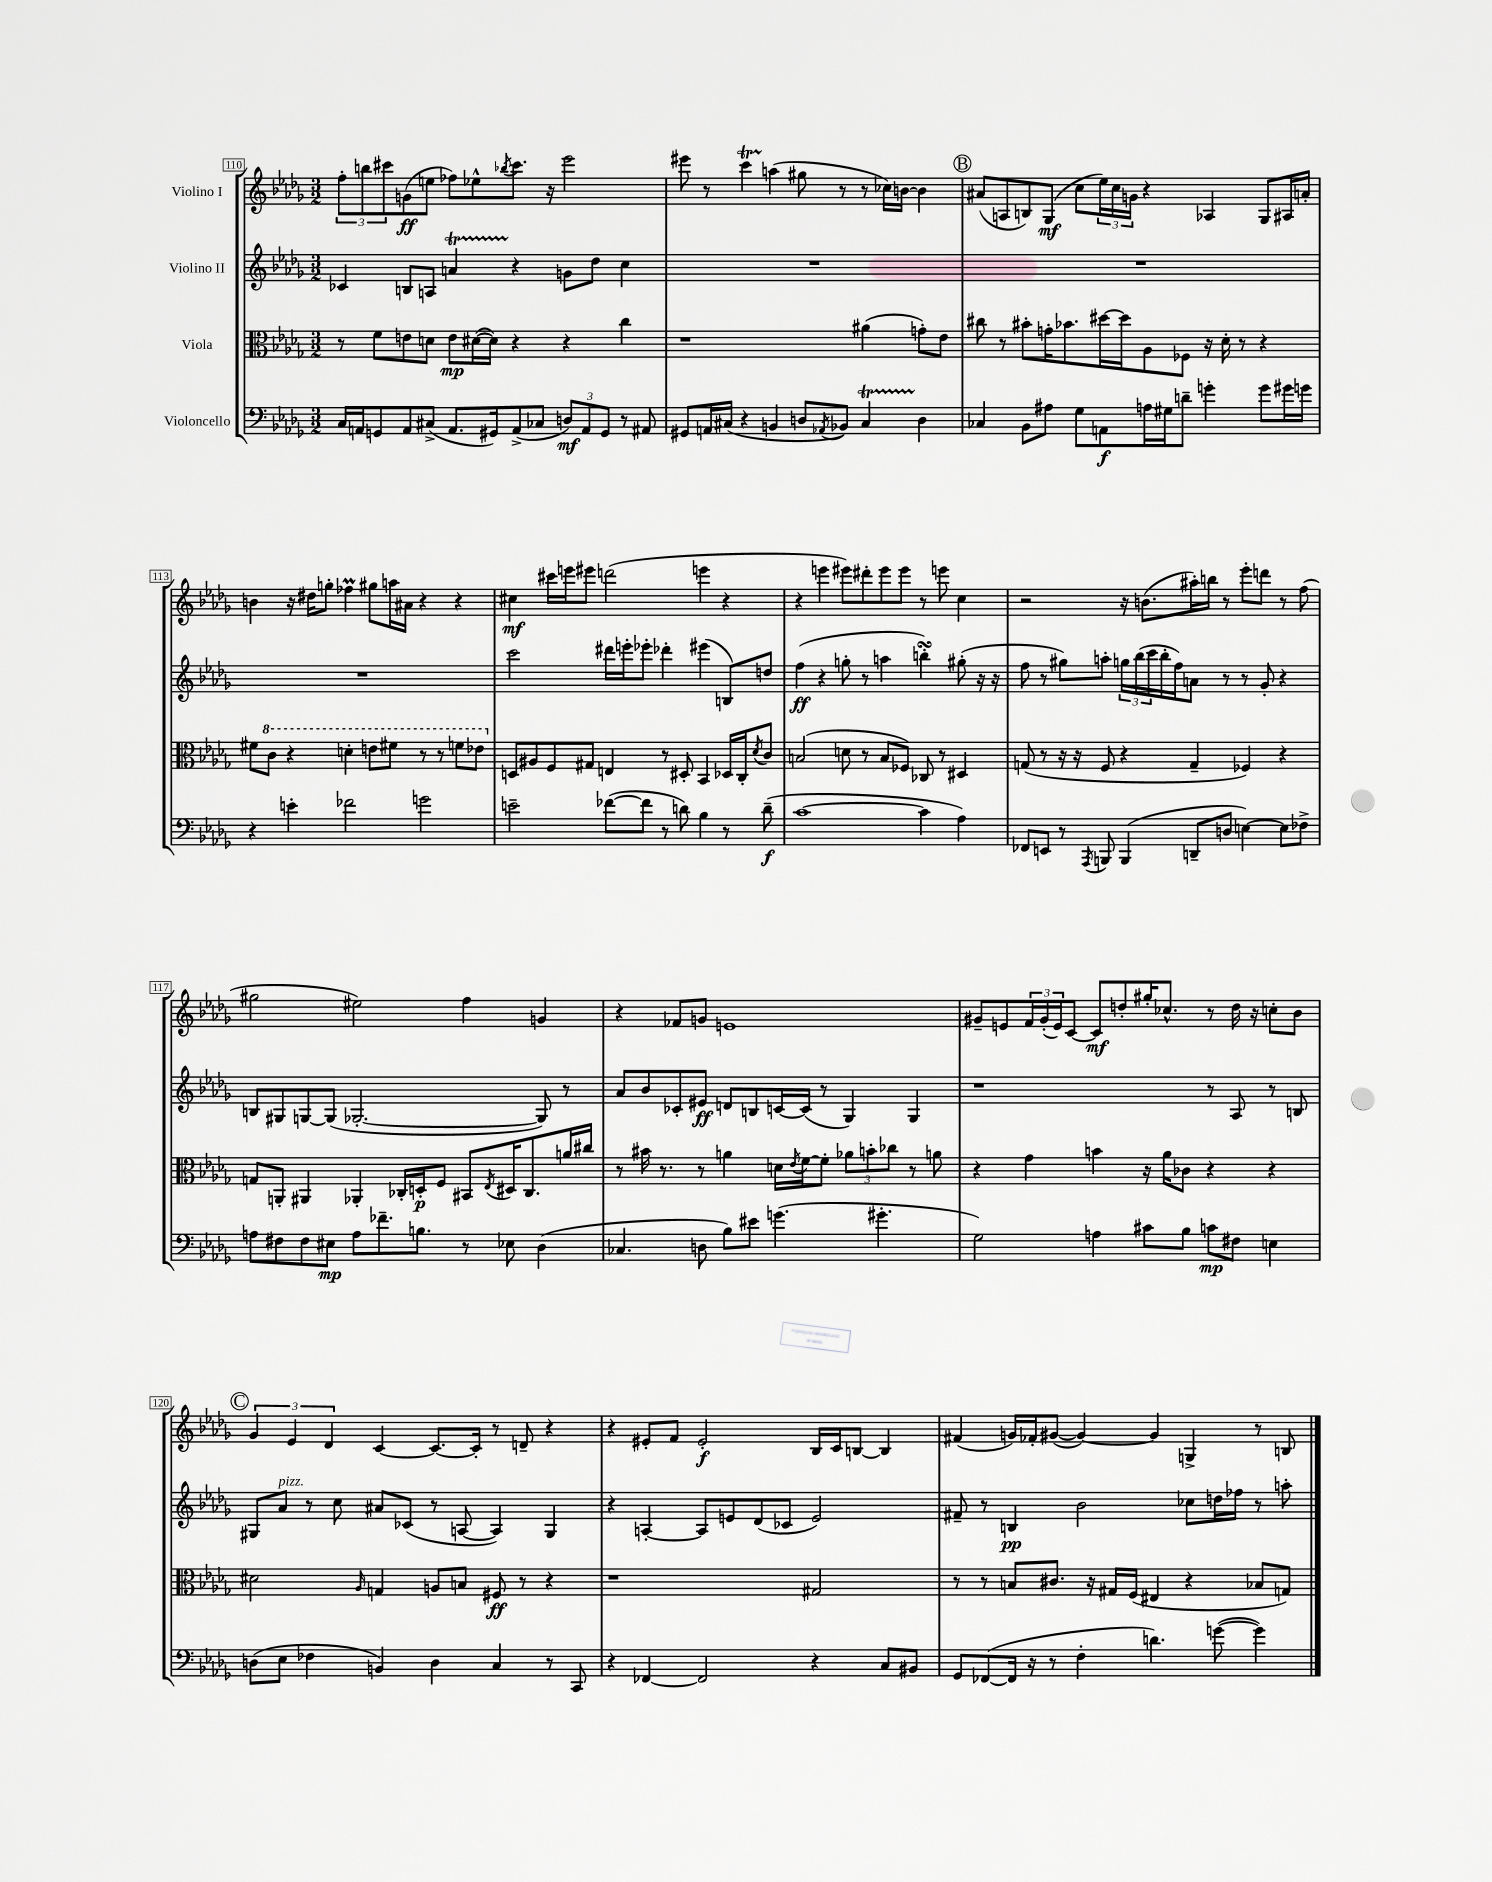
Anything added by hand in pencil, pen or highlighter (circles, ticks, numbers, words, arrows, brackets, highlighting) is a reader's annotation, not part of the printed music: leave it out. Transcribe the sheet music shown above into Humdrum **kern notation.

**kern	**kern	**kern	**kern
*staff4	*staff3	*staff2	*staff1
*clefF4	*clefC3	*clefG2	*clefG2
*k[b-e-a-d-g-]	*k[b-e-a-d-g-]	*k[b-e-a-d-g-]	*k[b-e-a-d-g-]
*M3/2	*M3/2	*M3/2	*M3/2
16C	8r	4c-	12ff'
16AA	.	.	.
.	.	.	12bb
8GG	8f	.	.
.	.	.	12ccc#
8AA	8e	8B	(8g
(8C#^	8d	8A	8ee
8.AA	8e	4a	8ff-)
.	([16d#	.	8ee-^^
16GG#)	16d#])	.	.
.	.	.	8qbb-
(8AA^	4r	4r	8.ccc#
8C-	.	.	.
.	.	.	16r
12D)	4r	8g	2eee-
12AA	.	.	.
.	.	8dd-	.
12GG#	.	.	.
8r	4cc	4cc	.
8AA#	.	.	.
=	=	=	=
8GG#	1r	1.r	8eee#
16AA	.	.	8r
(16C#	.	.	.
4r	.	.	4ccc
4BB	.	.	(4aa
8D	.	.	8gg#
8qAA-	.	.	.
8BB-)	.	.	8r
4C#	(4a#	.	8r
.	.	.	16cc-)
.	.	.	[16b
4D	8g')	.	4b]
.	8e-	.	.
=	=	=	=
4C-	8cc#	1.r	(8a#
.	8r	.	8A
8BB-	8b#'	.	8B)
8A#	16g'	.	(8G-
.	8.b-	.	.
8G-	.	.	8cc
8AA	[16dd#	.	24ee-)
.	.	.	24cc
.	16dd#]	.	.
.	.	.	24g
16A	8A-	.	4r
16G#	.	.	.
8d~	8F-	.	.
4g'	16r	.	4A-
.	16d-'	.	.
.	8r	.	.
8g	4r	.	8G-
16g#	.	.	16A#
16g	.	.	16a'
=	=	=	=
4r	8f#	1.r	4b
.	8cc	.	.
4e'	4r	.	16r
.	.	.	16dd#
.	.	.	8gg'
2f-	4dd'	.	4ff-
.	8ee	.	8gg#
.	8ff#	.	16aa
.	.	.	16a#
2g	8r	.	4r
.	8r	.	.
.	8ff	.	4r
.	8ee-	.	.
=	=	=	=
2e~	8D	2ccc	4cc#
.	8A#	.	.
.	8F	.	16ccc#
.	.	.	16eee
.	8G#	.	8eee#
([8f-	4E	16ddd#	(2ddd
.	.	16eee'	.
8f-]	.	8eee-'	.
8r	8r	4ddd-'	.
8d)	8D#'	.	.
4B-	4BB-	(4eee#	4eee
8r	16D-	8B)	4r
.	16C'	.	.
.	8qd-	.	.
(8d~	8c	8dd	.
=	=	=	=
[1c	(2B	(4ff	4r
.	.	4r	4eee
.	8d	8gg'	8eee#)
.	8r	8r	8ddd#'
.	8B	4aa	8eee#
.	8F-)	.	8eee#
4c]	8C-	4bb')	8r
.	8r	.	8eee
4A-)	4D#	(8gg#'	4cc
.	.	16r	.
.	.	16r	.
=	=	=	=
8FF-	(8G	8ff	2r
8EE	8r	8r	.
8r	16r	8gg#)	.
.	16r	.	.
8qAAA-	.	.	.
8BBB	8F	8aa'	.
(4BBB	4r	24gg	16r
.	.	(24bb-	.
.	.	.	(8.b
.	.	24ccc	.
.	.	16bb-'	.
.	.	16ff)	.
8DD~	4G~	8a	16aa#')
.	.	.	16bb
8D	.	8r	8r
[4E)	4F-)	8r	8eee-'
.	.	8g-'	8ddd
8E]	4r	4r	8r
8F-^	.	.	(8ff
=	=	=	=
8A	8G	8B	2gg#
8F#	8AA'	8G#	.
8F#	4AA#	[8G	.
8E#	.	(8G]	.
8A	4AA-'	[2.G-'	2ee#)
8.f-~	.	.	.
.	16C-'	.	.
8.B	16D'	.	.
.	8F	.	.
8r	8BB#	.	4ff
.	8qE-	.	.
8E-	16D#	.	.
.	8.C-	.	.
(4D-	.	8G-])	4g
.	16a	8r	.
.	16cc#	.	.
=	=	=	=
4.C-	8r	8a-	4r
.	16b#	8b-	.
.	8.r	.	.
.	.	8c-'	8f-
8D	8r	8e#	8g
8B-)	4a	8d	1e
8e#	.	8B	.
(4.g	16d	[16c	.
.	8qe-	.	.
.	[16f	(16c]	.
.	8f']	8r	.
.	12a-	4G-)	.
.	12b'	.	.
4.g#'	.	.	.
.	12cc-	.	.
.	8r	4G-	.
.	8a	.	.
=	=	=	=
2G-)	4r	1r	8g#~
.	.	.	8e
.	4g-	.	24f
.	.	.	(24g#'
.	.	.	24e)
.	.	.	[8c
4A	4b	.	8c]
.	.	.	8dd'
8c#	16r	.	16gg#'
.	16a-	.	8.cc-^^
8B-	8c-	.	.
8c	4r	8r	8r
8F#	.	8A-	16dd
.	.	.	16r
4E	4r	8r	8cc'
.	.	8B	8b-
=	=	=	=
(8D	2d#	8G#	6g-
8E-	.	8a-	.
.	.	.	6e-
4F-	.	8r	.
.	.	.	6d-
.	.	8cc	.
.	16qqA-	.	.
4BB)	4G	8a#	[4c
.	.	(8c-	.
4D	8A	8r	8.c_
.	8B	[8A	.
.	.	.	16c']
4C	8F#	4A])	8r
.	8r	.	8d~
8r	4r	4G#	4r
8CC	.	.	.
=	=	=	=
4r	1r	4r	4r
[4FF-	.	[4A'	8e#'
.	.	.	8f
2FF-]	.	8A]	2e#'
.	.	8e	.
.	.	(8d-	.
.	.	8c-	.
4r	2G#	2e)	16B-
.	.	.	16c
.	.	.	[8B
8C	.	.	4B]
8BB#	.	.	.
=	=	=	=
8GG-	8r	8f#~	(4f#
([8FF-	8r	8r	.
16FF-]	8B	4B	16g)
16r	.	.	16f-'
8r	8.c#	.	([8g#
4F'	.	2b-	4g#_)
.	16r	.	.
.	16G#	.	.
.	(16F	.	.
4.d)	4E#	.	4g#]
.	4r	8cc-	4G^
([8g	.	16dd	.
.	.	16ff-	.
4g])	8B-	8r	8r
.	8G)	8aa'	8B
==	==	==	==
*-	*-	*-	*-
